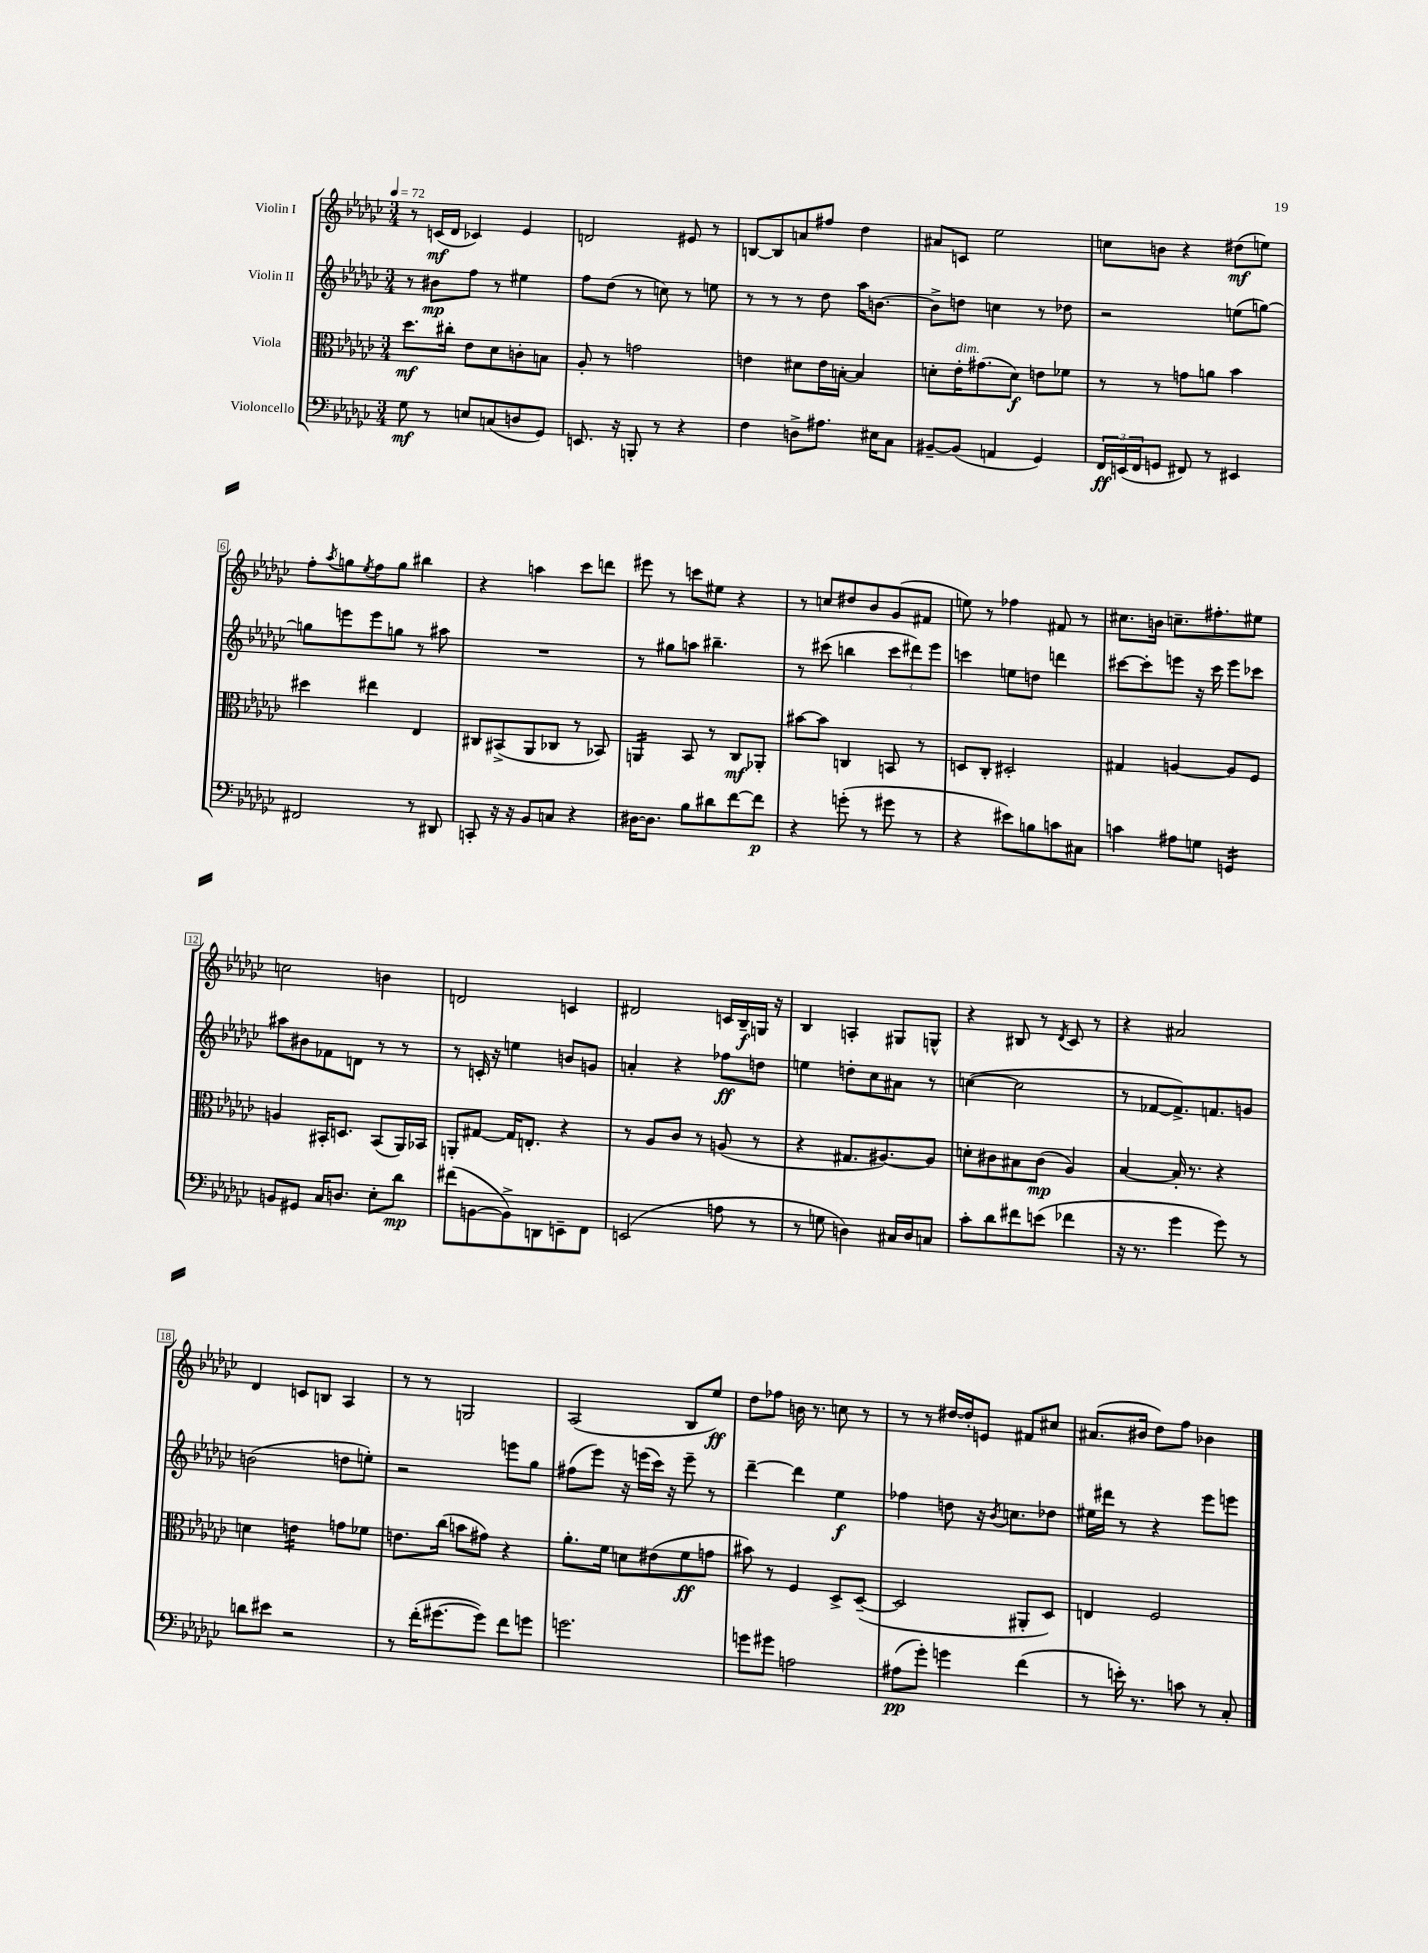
<<
\new StaffGroup <<
\new Staff = "s0" \with { instrumentName = "Violin I" } {
    \clef treble \key ges \major \numericTimeSignature \time 3/4 \tempo 4 = 72
    r8 c'16\mf( des'16 ces'4) ees'4 |
    d'2 eis'8 r8 |
    b8~ b8 a'8 fis''8 des''4 |
    ais'8 c'8 ees''2 |
    c''8 b'8 r4 dis''8\mf( e''8) |
    f''8-. \acciaccatura { aes''8 } g''8 \acciaccatura { ees''8 } f''8 g''8 bis''4 |
    r4 a''4 ces'''8 d'''8 |
    eis'''8 r8 c'''8 eis''8 r4 |
    r8 c''8 dis''8 bes'8 ges'8( fis'8 |
    e''8) r8 fes''4 fis'8 r8 |
    cis''8. b'16 c''8.-- fis''8.-. eis''8 |
    c''2 b'4 |
    d'2 c'4 |
    dis'2 c'16 bes16--\f g16 r16 |
    bes4 a4-. gis8 g8-^ |
    r4 bis8 r8 \acciaccatura { des'8 } ces'8 r8 |
    r4 ais'2 |
    des'4 c'8 b8 aes4 |
    r8 r8 g2 |
    aes2( bes8 ees''8\ff) |
    des''8 fes''8 b'16 r8. c''8 r8 |
    r8 r8 dis''16~ dis''16-. e'8 fis'8 cis''8 |
    ais'8.( bis'16 des''8) f''8 bes'4 \bar "|." |
}
\new Staff = "s1" \with { instrumentName = "Violin II" } {
    \clef treble \key ges \major \numericTimeSignature \time 3/4
    r8 bis'8\mp f''8 r8 eis''4 |
    f''8 des''8( r8 c''8) r8 e''8 |
    r8 r8 r8 des''8 aes''16 b'8.~ |
    b'8-> d''8 c''4 r8 des''8 |
    r2 e''8( g''8~) |
    g''8 e'''8 e'''8 g''8 r8 ais''8 |
    R2. |
    r8 gis''8 a''8 bis''4.-- |
    r8 cis'''8( b''4 \tuplet 3/2 { cis'''8 dis'''8) ees'''8 } |
    c'''4 e''8 d''8 d'''4 |
    cis'''8~ cis'''8-. e'''8 r16 cis'''16 e'''8 ces'''8 |
    ais''8 bis'8 fes'8 d'8 r8 r8 |
    r8 c'16-. r16 e''4 b'8 g'8 |
    a'4-. r4 fes''8\ff d''8 |
    e''4 d''8-. ces''8 ais'8 r8 |
    c''4~( c''2 |
    r8 fes'8~ fes'8.->) f'8. g'8 |
    b'2( d''8 e''8-.) |
    r2 e'''8 ges''8 |
    fis''8( ees'''8) r16 e'''16( ces'''16) r16 e'''8-- r8 |
    des'''4~-- des'''4 ees''4\f |
    fes''4 d''8 r16 \acciaccatura { bes'8 } c''8. des''8 |
    eis''16 dis'''16 r8 r4 ees'''8 e'''8 \bar "|." |
}
\new Staff = "s2" \with { instrumentName = "Viola" } {
    \clef alto \key ges \major \numericTimeSignature \time 3/4
    des''8.\mf cis''16-. ees'8 des'8 c'8-. b8 |
    aes8-. r8 g'2 |
    e'4 dis'8 e'16 b16~-. b4 |
    d'8-. ees'16-.^\markup { \italic "dim." } gis'8.( d'8\f) e'8 fes'8 |
    r8 r8 g'8 a'8 bes'4 |
    dis''4 eis''4 ees4 |
    cis8 bis,8->( aes,8 ces8 r8 bes,8) |
    a,4:16 bes,8 r8 ces8\mf aes,8-. |
    bis'8~ bis'8 c4 b,8 r8 |
    d8 ces8-. dis2-. |
    gis4 a4~ a8 f8 |
    a4 bis,16-. d8. bis,8( aes,16) bes,16 |
    a,8-. gis8~ gis16 e8.-. r4 |
    r8 aes8 ces'8 r8 a8( r8 |
    r4 gis8. ais8.~) ais8 |
    d'8-. cis'8 bis8 cis'8\mp( aes4) |
    bes4~ bes16-. r8. r4 |
    d'4 e'4:16 g'8 fes'8 |
    e'8. ces''16( b'8 gis'8) r4 |
    aes'8.-. f'16 d'8 eis'8( f'8\ff g'8 |
    bis'8) r8 f4 des8-> des8~--( |
    des2 ais,8-. des8) |
    e4 f2 \bar "|." |
}
\new Staff = "s3" \with { instrumentName = "Violoncello" } {
    \clef bass \key ges \major \numericTimeSignature \time 3/4
    ges8\mf r8 e8 c8( d8 ges,8) |
    e,8. r16 b,,8-. r8 r4 |
    f4 d8-> ais8. eis16 ces8 |
    bis,8~-- bis,8( a,4 ges,4) |
    \tuplet 3/2 { f,16\ff e,16( f,16 } g,8 fis,8) r8 eis,4 |
    fis,2 r8 dis,8 |
    c,8-. r16 r16 bes,8 c8 r4 |
    dis16~ dis8. bes8 dis'8 f'8~ f'8\p |
    r4 g'8-.( r8 gis'8 r8 |
    r4 eis'8) b8 c'8 cis8 |
    c'4 ais8 g8 g,4:16 |
    b,8 gis,8 ces16 d8. ees8-. des'8\mp |
    fis'8( b,8~ b,8->) d,8 e,8-- f,8 |
    e,2( a8 r8 |
    r8 g8 d4) cis16 d16 c8 |
    ces'8-. des'8 fis'8 e'8( fes'4 |
    r16 r8. ges'4 ges'8) r8 |
    d'8 eis'8 r2 |
    r8 f'16-.( gis'8.~ gis'8) f'8 g'8 |
    g'2. |
    g'8 gis'8 a2 |
    ais8\pp( ges'8-.) g'4 f'4( |
    r8 e'16-.) r8. c'8 r8 ces8-. \bar "|." |
}
>>
>>
\layout { \context { \Score \override BarNumber.stencil = #(make-stencil-boxer 0.1 0.3 ly:text-interface::print) } }
